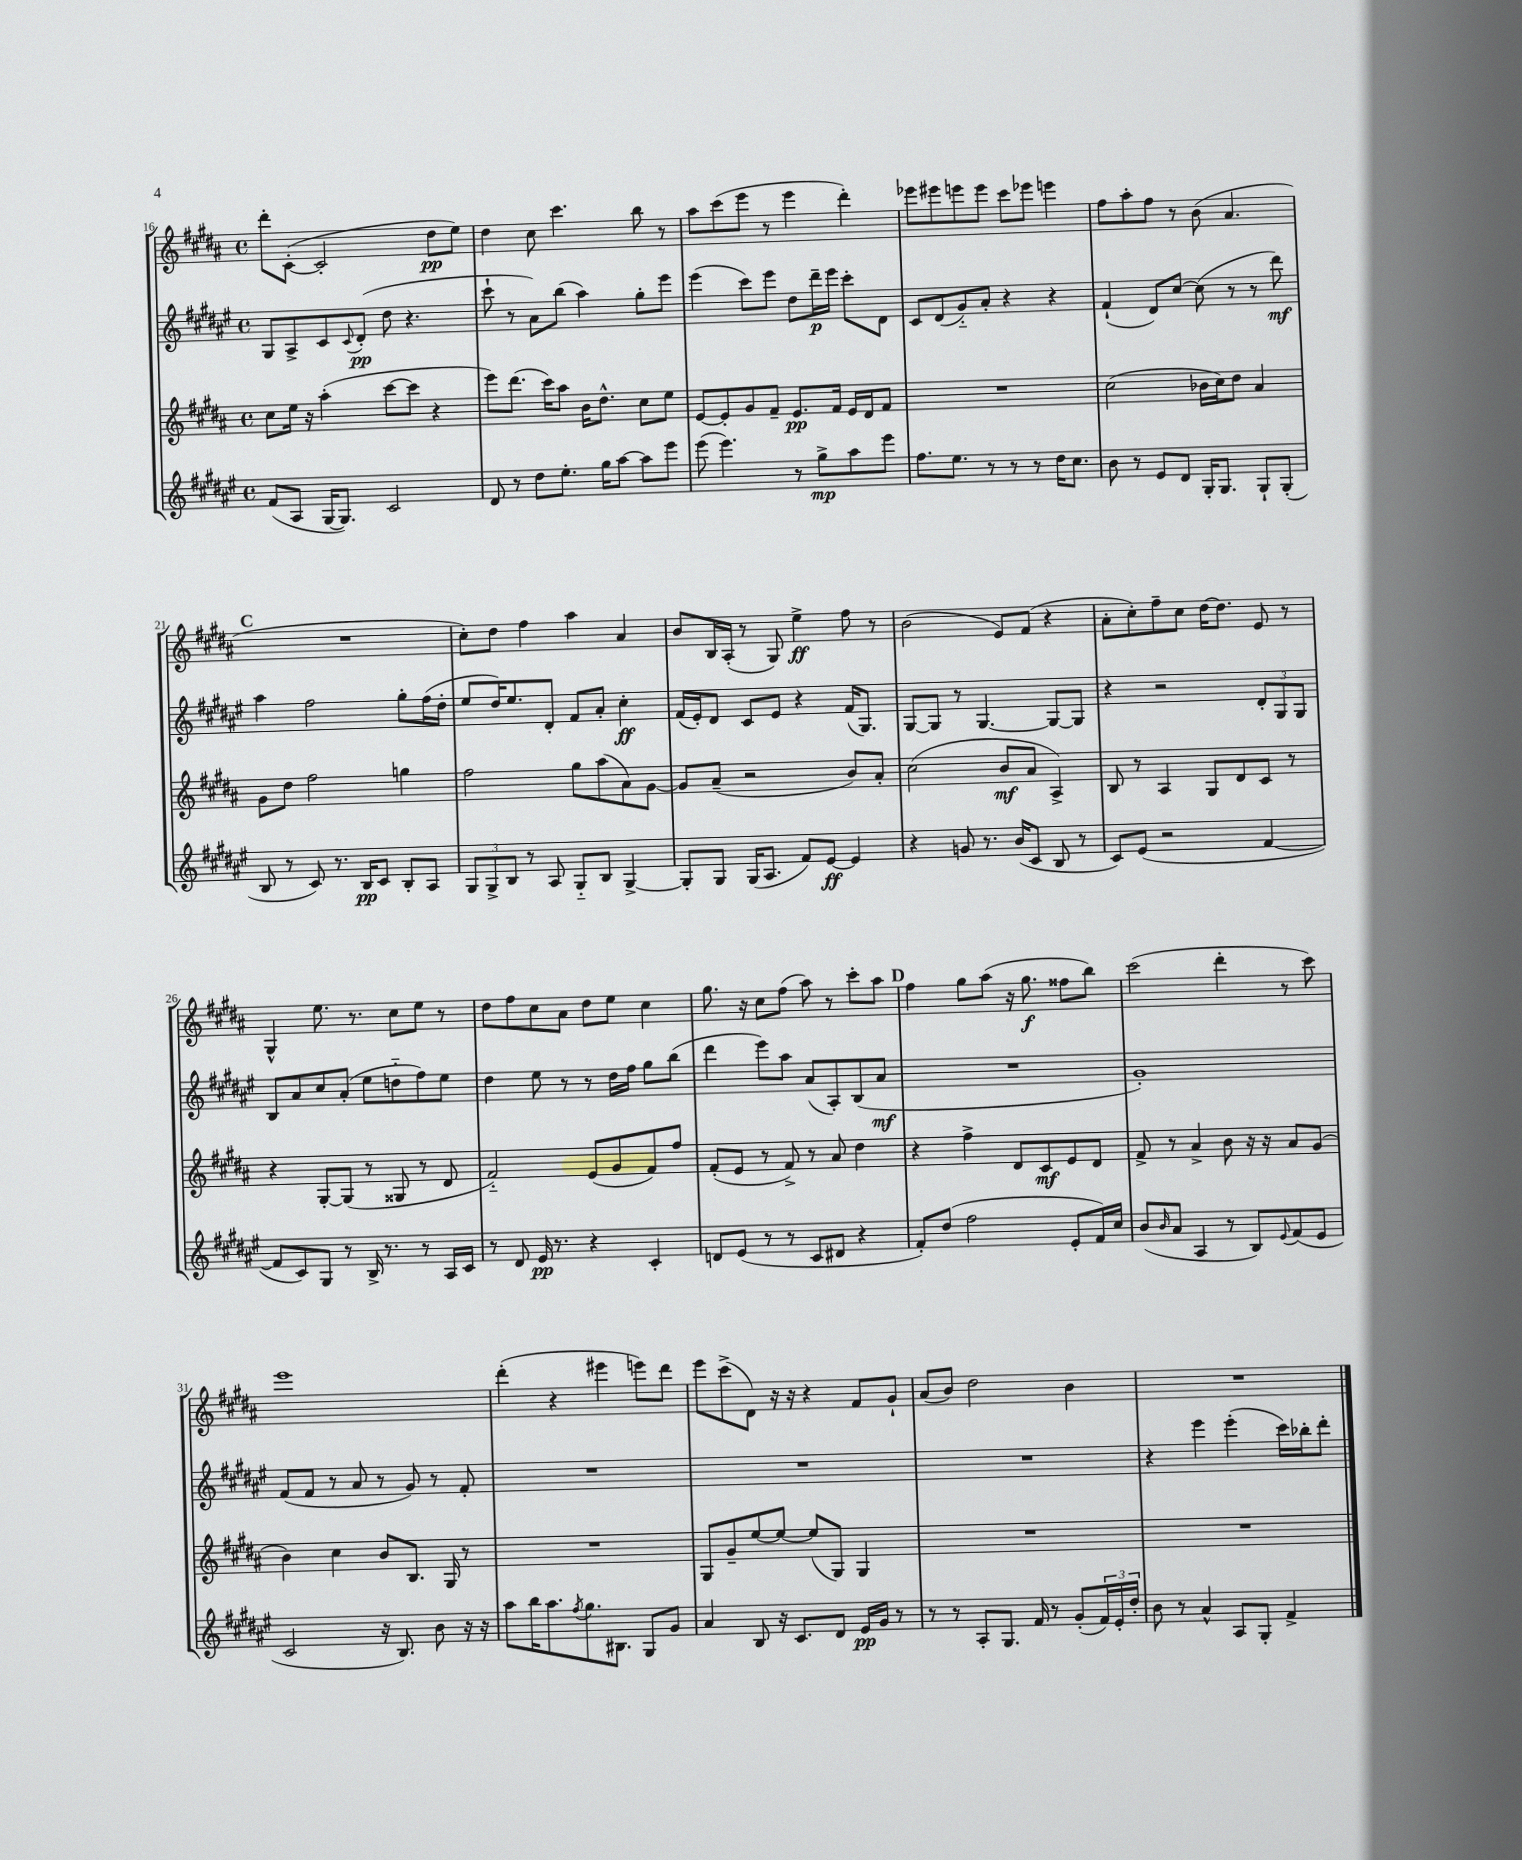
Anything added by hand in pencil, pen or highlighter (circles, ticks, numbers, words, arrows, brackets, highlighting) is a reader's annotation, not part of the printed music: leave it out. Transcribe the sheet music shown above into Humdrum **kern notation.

**kern	**kern	**kern	**kern
*staff4	*staff3	*staff2	*staff1
*clefG2	*clefG2	*clefG2	*clefG2
*k[f#c#g#d#a#e#]	*k[f#c#g#d#a#]	*k[f#c#g#d#a#e#]	*k[f#c#g#d#a#]
*M4/4	*M4/4	*M4/4	*M4/4
*met(c)	*met(c)	*met(c)	*met(c)
(8f#/L	8cc#\L	8G#/L	8ddd#'\L
8A#/J	16ee\Jk	8A#^/	([8c#'\J
.	16r	.	.
[16G#/LK	(4aa#'\	8c#/	2c#'/]
8.G#/]J)	.	.	.
.	.	8qqc#/	.
.	.	(8d#'/J	.
2c#/	[8ccc#\L	8dd#\	.
.	8ccc#\]J	4.r	.
.	4r	.	8dd#\L
.	.	.	8ee\J)
=	=	=	=
8d#/	8eee\L)	8ccc#`\	4dd#\
8r	(8.ddd#\J	8r	.
8dd#\L	.	8a#\L)	8cc#\
.	16ccc#\LK)	.	.
8.ee#'\J	8aa#\J	(8bb\J	4.ccc#\
.	16b\LK	4aa#\)	.
16gg#\LK	8.dd#^^\J	.	.
[8aa#\J	.	.	.
8aa#\]L	8cc#\L	8gg#'\L	8bb\
8eee#\J	8ee\J	8eee#\J	8r
=	=	=	=
(8eee#\	[8e/L	(4eee#\	8aa#\L
4.eee#\)	8e'/]	.	(8ccc#\
.	8g#/	8ccc#\L)	8eee\J
.	8f#~/J	8eee#\J	8r
8r	8.e/L	8dd#\L	4eee\
8gg#^\L	.	16ddd#~\L	.
.	16f#/Jk	16eee#\JJ	.
8aa#\	16e/LL	8ccc#'\L	4ddd#'\)
.	16d#/J	.	.
8eee#\J	8f#/J	8d#\J	.
=	=	=	=
8.ff#\L	1r	8c#/L	8eee-\L
.	.	(8d#/	8eee#\
8.ee#\J	.	.	.
.	.	8g#'~/)	8eee\
8r	.	8a#'/J	8eee\J
8r	.	4r	8ccc#\L
8r	.	.	8eee-\J
16dd#\LK	.	4r	4eee\
8.cc#\J	.	.	.
=	=	=	=
8b\	(2cc#\	(4f#`/	8ff#\L
8r	.	.	8aa#'\
8e#/L	.	8d#/L)	8ff#\J
8d#/J	.	[8cc#/J	8r
16G#'/LK	16b-\LL	(8cc#\]	(8b\
8.G#/J	16cc#\J)	.	.
.	8dd#\J	8r	4.a#/
8G#`/L	4a#/	8r	.
(8G#'/J	.	8ddd#\)	.
=	=	=	=
8B/	8g#\L	4aa#\	1r
8r	8dd#\J	.	.
8c#/)	2ff#\	2ff#\	.
8.r	.	.	.
16B/LK	.	.	.
8c#/J	.	.	.
8B'/L	4gg\	8gg#'\L	.
8A#/J	.	(16ff#\L	.
.	.	16dd#'\JJ	.
=	=	=	=
12G#/L	2ff#\	8ee#/L	8cc#'\L)
12G#^/	.	.	.
.	.	16dd#/K)	8dd#\J
12B/J	.	.	.
.	.	8.ee#/	.
8r	.	.	4ff#\
8A#/	.	8d#'/J	.
8G#'~/L	8gg#\L	8f#/L	4aa#\
8B/J	(8aa#\	8a#'/J	.
[4G#^/	8a#\)	4cc#'\	4a#/
.	[8g#\J	.	.
=	=	=	=
8G#'/]L	8g#/]L	(16f#/LL	8b/L
.	.	16e#'/J)	.
8G#/J	(8a#~/J	8d#/J	16B/L
.	.	.	(16A#'/JJ
(16G#/LK	2r	8c#/L	8r
8.A#/J	.	.	.
.	.	8e#/J	8G#/)
8f#/L)	.	4r	4ee^\
[8e#/J	.	.	.
4e#/]	8b/L)	(16f#/LK	8ff#\
.	.	8.G#/J)	.
.	8a#'/J	.	8r
=	=	=	=
4r	(2cc#\	[8G#/L	(2b\
.	.	8G#/]J	.
8g/	.	8r	.
8.r	.	[4.G#/	.
.	8b/L	.	8e/L)
(16b/LK	.	.	.
8c#/J	8a#/J	.	(8f#/J
8B/	4A#^/)	8G#/_L	4r
8r	.	8G#/]J	.
=	=	=	=
8c#/L)	8B/	4r	8a#'\L
(8e#/J	8r	.	8cc#'\)
2r	4A#/	2r	8ff#~\
.	.	.	8cc#\J
.	8G#/L	.	[16dd#\LK
.	.	.	8.dd#\]J
.	8d#/	.	.
[4f#/	8c#/J	12d#'/L	8e/
.	.	12G#/	.
.	8r	.	8r
.	.	12G#/J	.
=	=	=	=
8f#/]L	4r	8B/L	4G#^^/
8c#/)	.	8a#/	.
8G#/J	[8G#'/L	8cc#/	8.ee\
8r	(8G#/]J	(8a#'/J	.
.	.	.	8.r
16B^/	8r	8ee#\L	.
8.r	.	.	.
.	8G##/	8dd'~\	8cc#\L
8r	8r	8ff#\)	8ee\J
16A#/LL	8d#/	8ee#\J	8r
16c#/JJ	.	.	.
=	=	=	=
8r	2f#'~/)	4dd#\	8dd#\L
8d#/	.	.	8ff#\
16e#/	.	8ee#\	8cc#\
8.r	.	.	.
.	.	8r	8a#\J
4r	(8e/L	8r	8dd#\L
.	8g#/	16dd#\LL	8ee\J
.	.	16ff#\JJ	.
4c#'/	8f#/)	8gg#\L	4cc#\
.	8ff#/J	(8bb\J	.
=	=	=	=
8d/L	(8f#'/L	4ddd#\	8.gg#\
(8e#/J	8e/J	.	.
.	.	.	16r
8r	8r	8eee#\L)	8cc#\L
8r	8f#^/)	8aa#\J	(8ff#\J
8c#/L	8r	(8a#/L	8aa#\)
8d#/J	8a#/	8A#'/)	8r
4r	4dd#\	(8B/	8ccc#'\L
.	.	8a#/J	8aa#\J
=	=	=	=
8f#'/L)	4r	1r	4ff#\
(8dd#/J	.	.	.
2ff#\	4ff#^\	.	8gg#\L
.	.	.	(8aa#\J
.	8d#/L	.	16r
.	.	.	8.gg#\
.	8c#/	.	.
8e#'/L	8e/	.	8ff##\L
16f#/L)	8d#/J	.	8bb\J)
16cc#/JJ	.	.	.
=	=	=	=
(8b/L	8f#^/	1g#')	(2ccc#\
16qqb/	.	.	.
8a#/J	8r	.	.
4A#/	4a#^/	.	.
8r	8b\	.	4ddd#'\
8B/L)	16r	.	.
.	16r	.	.
8qqe#/	.	.	.
(8f#/	8a#/L	.	8r
8e#/J	(8g#/J	.	8ccc#\)
=	=	=	=
2c#/	4b\)	(8f#/L	1eee
.	.	8f#/J	.
.	4cc#\	8r	.
.	.	8a#/	.
16r	8b/L	8r	.
8.B/)	.	.	.
.	8.B/J	8g#/)	.
8b\	.	8r	.
.	16G#/	.	.
16r	8r	8f#'/	.
16r	.	.	.
=	=	=	=
8aa#\L	1r	1r	(4ddd#'\
16bb\K	.	.	.
8.aa#\	.	.	.
.	.	.	4r
8qff#/	.	.	.
8.gg#\	.	.	.
.	.	.	4eee#\
8.B#\J	.	.	.
8G#/L	.	.	8eee\L)
8g#/J	.	.	8ddd#\J
=	=	=	=
4a#/	8G#/L	1r	8eee\L
.	8g#~/	.	(8ccc#^\
8B/	[8ee/	.	8d#\J)
16r	8ee/_J	.	16r
8.c#/L	.	.	16r
.	(8ee/]L	.	4r
8d#/J	8G#/J)	.	.
16e#/LL	4G#/	.	8f#/L
16g#/JJ	.	.	.
8r	.	.	8g#`/J
=	=	=	=
8r	1r	1r	(8a#/L
8r	.	.	8b/J)
8A#'/L	.	.	2dd#\
8.G#/J	.	.	.
16f#/	.	.	.
8r	.	.	.
(8g#'/L	.	.	4b\
24f#/L)	.	.	.
24e#'/	.	.	.
24dd#'/JJ	.	.	.
=	=	=	=
8b\	1r	4r	1r
8r	.	.	.
4a#^^/	.	4eee#\	.
8A#/L	.	(4eee#'\	.
8G#'/J	.	.	.
4f#^/	.	16ccc#\LL)	.
.	.	16bb-'\J	.
.	.	8ddd#'\J	.
==	==	==	==
*-	*-	*-	*-
